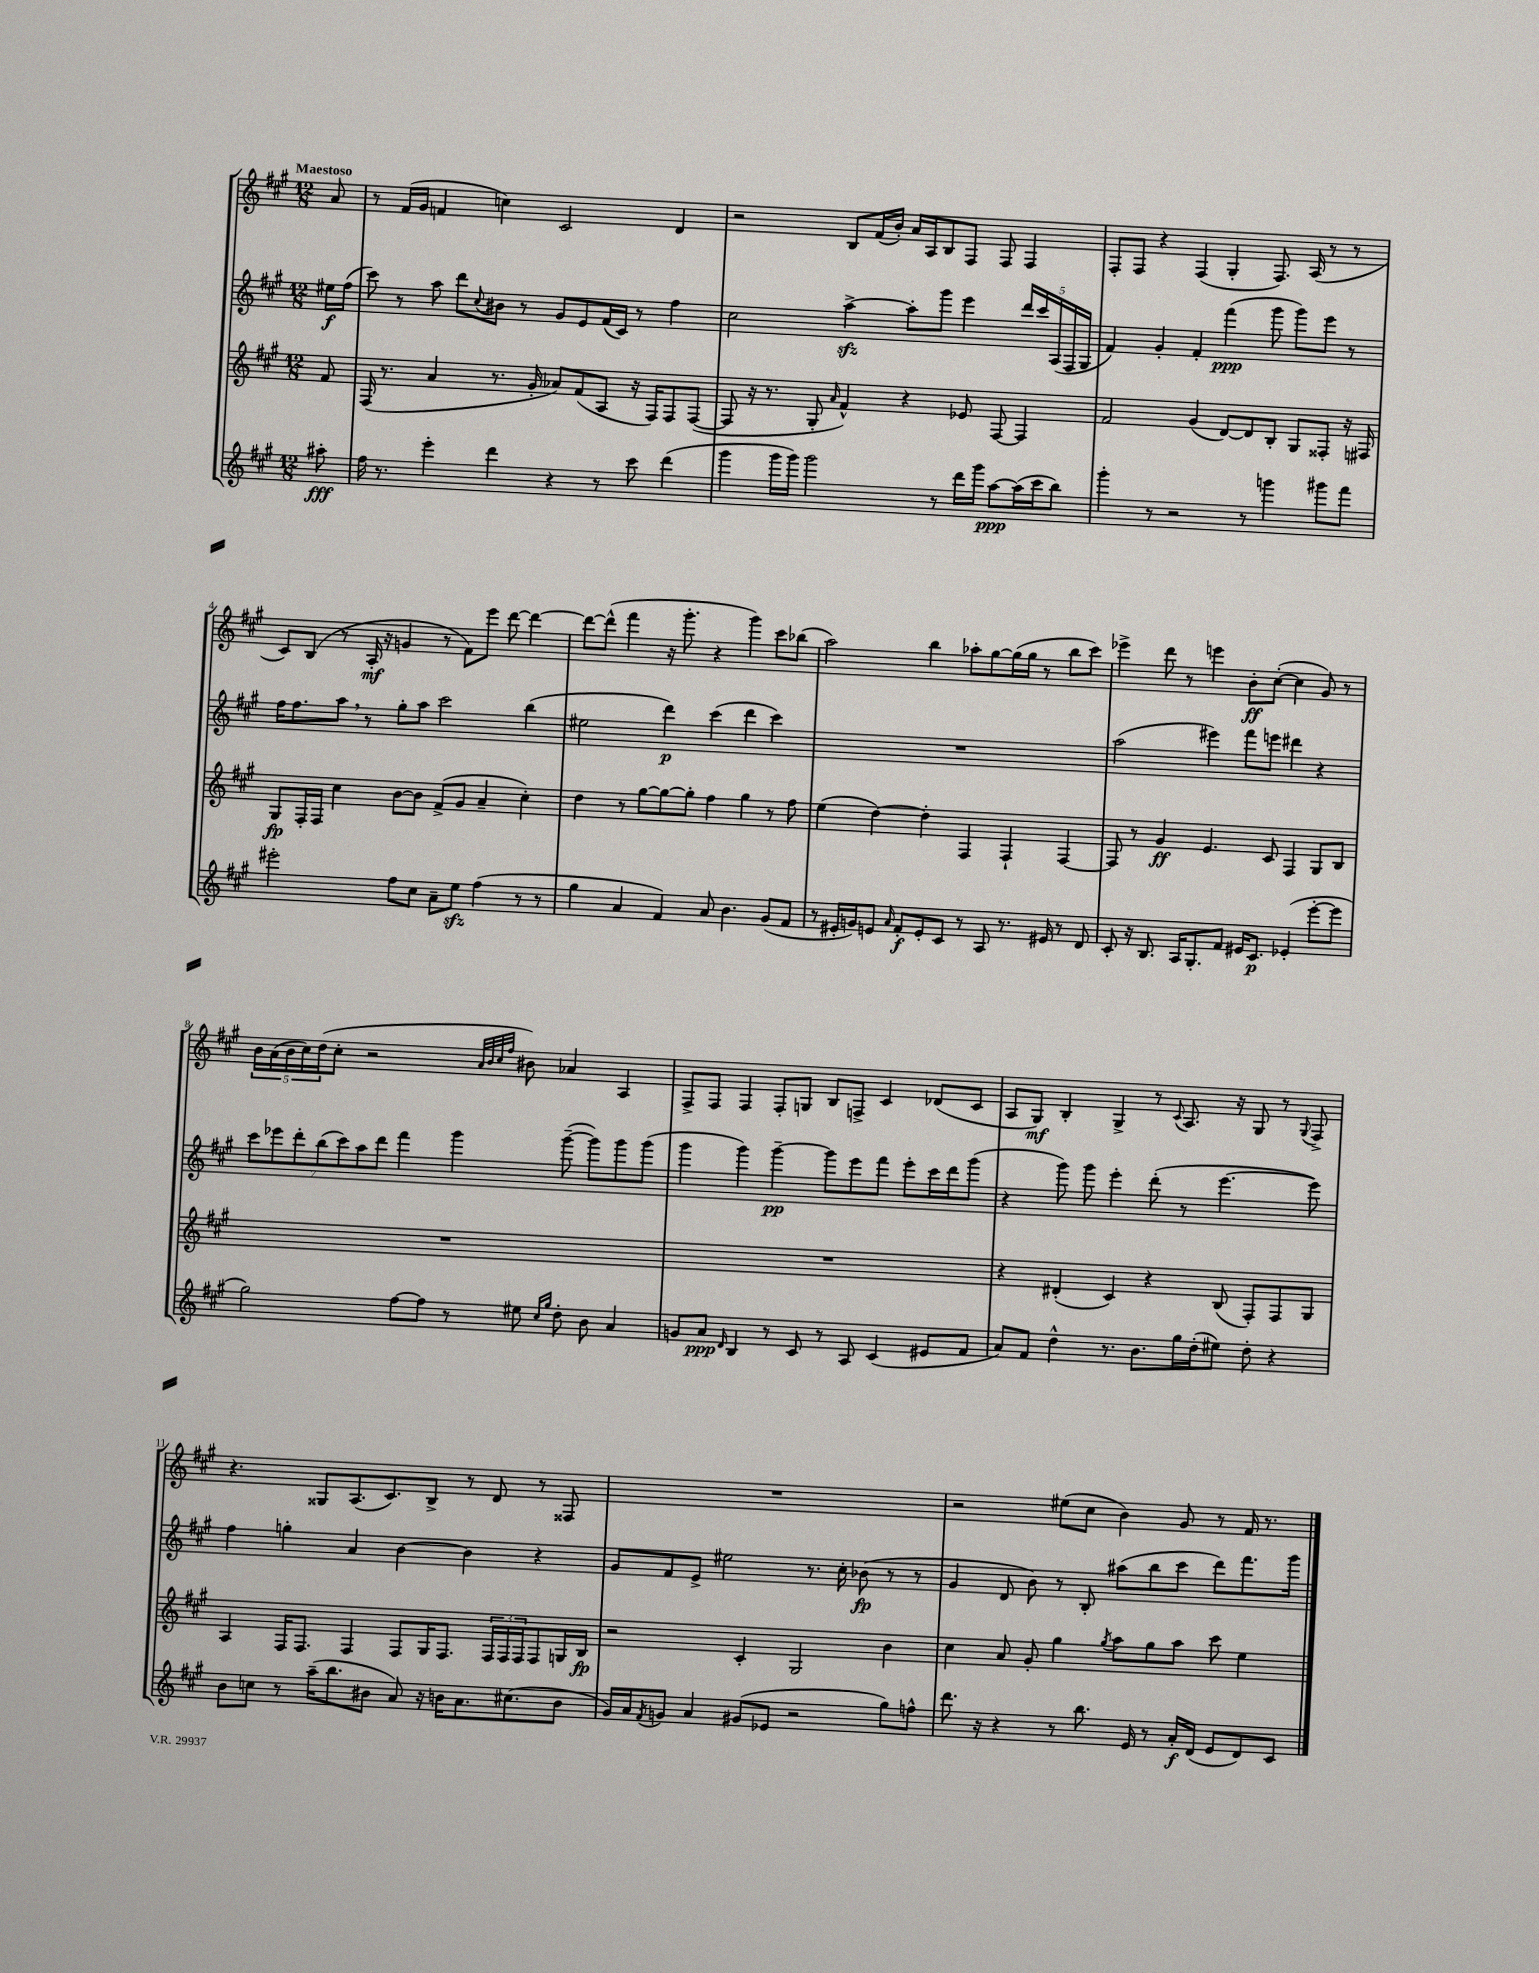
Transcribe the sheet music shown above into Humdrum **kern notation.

**kern	**kern	**kern	**kern
*staff4	*staff3	*staff2	*staff1
*clefG2	*clefG2	*clefG2	*clefG2
*k[f#c#g#]	*k[f#c#g#]	*k[f#c#g#]	*k[f#c#g#]
*M12/8	*M12/8	*M12/8	*M12/8
8aa#'	8f#	16ee#	8a
.	.	(16ff#	.
=	=	=	=
16ff#	(16F#	8ccc#)	8r
8.r	8.r	.	.
.	.	8r	(16f#
.	.	.	16g#
4eee'	4a	8aa	4f
.	.	8ddd	.
.	.	8qqcc#	.
4ddd	8.r	8b#	4cc)
.	.	8r	.
.	16g#'	.	.
4r	8a-)	8g#	2c#
.	(8f#	8e	.
8r	8A	(16f#	.
.	.	16c#)	.
8ccc#	16r	8r	.
.	16F#)	.	.
(4ddd	8F#	4ff#	4d
.	([8F#	.	.
=	=	=	=
4ggg#	8F#]	2cc#	2r
.	16r	.	.
.	8.r	.	.
16ggg#	.	.	.
16ggg#)	.	.	.
2ggg#	8G#'	.	.
.	16qqa	.	.
.	4f#^^)	[4aa^	8B
.	.	.	(16f#
.	.	.	16b')
.	4r	8aa']	16a
.	.	.	16A
8r	.	8ggg#	8B
16ddd	8e-	4eee	8F#
16ggg#	.	.	.
[8aa	[8F#	.	8F#
(16aa]	4F#]	20ddd	4F#
.	.	20ccc#	.
16ccc#	.	.	.
.	.	(20A	.
8bb)	.	.	.
.	.	20F#	.
.	.	20G#	.
=	=	=	=
4ggg#'	2f#	4f#)	8F#'
.	.	.	8F#
8r	.	4g#'	4r
2r	.	.	.
.	(4g#	4f#'	(4F#
.	[8d)	(4fff#	4G#'
8r	8d]	.	.
4ggg	8B'	8ggg#	8.F#)
.	8G#	8ggg#)	.
.	.	.	(16A
8ggg#	8F##'	8eee	8r
8fff#	16r	8r	8r
.	16F#	.	.
=	=	=	=
2eee#'	8G#	16ff#	8c#)
.	.	8.ff#	.
.	16F#'	.	(8B
.	16F#	.	.
.	4cc#	8aa	8r
.	.	8r	16A'
.	.	.	16r
8ff#	[8b	8gg#'	4g
8cc#	8b]	8aa	.
8a~	(8f#^	2ccc#	8r
8ee	8g#	.	8f#)
(4ff#	4a~	.	8eee
.	.	.	[8ddd
8r	4cc#')	(4bb	4ddd_
8r	.	.	.
=	=	=	=
4gg#	4dd	2ee#	8ddd_
.	.	.	(8ddd^^]
4a	8r	.	4fff#
.	[8gg#	.	.
4f#)	8gg#_	4ddd)	16r
.	.	.	8.ggg#'
.	8gg#']	.	.
8a	4ff#	(4ccc#	4r
4.b	.	.	.
.	4gg#	4ddd	4ggg#)
(8g#	8r	4ccc#)	8ccc#
8f#	8ff#	.	(8bb-
=	=	=	=
8r	(4ee	1.r	2aa)
16e#'	.	.	.
16g)	.	.	.
8e	[4dd)	.	.
16qqa	.	.	.
8f#'	.	.	.
8e'	4dd']	.	4bb
8c#	.	.	.
8r	4F#	.	8aa-'
8A	.	.	[8gg#
8.r	4F#`	.	(16gg#]
.	.	.	16gg#
.	.	.	8r
16e#	.	.	.
8r	[4F#	.	8bb
8d	.	.	8ccc#)
=	=	=	=
8c#'	8F#]	(2aa	4eee-^
16r	8r	.	.
8.B	.	.	.
.	4g#	.	8ddd
16A	.	.	8r
8.G#'	.	.	.
.	4.e	4eee#)	4eee
8f#	.	.	.
16e#	.	8fff#	8b'
8.c#	.	.	.
.	8c#	8eee	([8cc#'
(4e-'	4F#	4ddd#	4cc#]
[8eee'	8G#	4r	8g#)
8eee]	8B	.	8r
=	=	=	=
2gg#)	1.r	14ccc#	20b
.	.	.	(20a
.	.	14eee-	.
.	.	.	20b
.	.	14ddd'	.
.	.	.	20cc#)
.	.	.	(20dd
.	.	(14bb	.
.	.	.	8cc#'
.	.	14ccc#)	.
.	.	14aa	.
.	.	.	2r
.	.	14ddd	.
[8ff#	.	4fff#	.
8ff#]	.	.	.
8r	.	4ggg#	.
.	.	.	32qqa
.	.	.	32qqb
.	.	.	32qqcc#
.	.	.	32qqff#
8ee#	.	.	8b#)
16qqcc#	.	.	.
16qqgg#	.	.	.
8dd'	.	([8ggg#~	4a-
8b	.	8ggg#])	.
4a	.	8ggg#	4A
.	.	(8ggg#	.
=	=	=	=
8g	1.r	4ggg#	8F#^
8a	.	.	8F#
16qqd	.	.	.
4B	.	4ggg#)	4F#
8r	.	[4ggg#~	8F#'
8c#	.	.	8G
8r	.	8ggg#]	8B
8A	.	8eee	8F^
(4c#	.	8fff#	4c#
.	.	8eee'	.
8e#	.	16ccc#	(8d-
.	.	16ddd	.
8f#	.	(8ggg#	8c#
=	=	=	=
8a)	4r	4r	8A
8f#	.	.	8G#)
4dd^^	(4d#'	8ggg#)	4B'
.	.	8ggg#	.
8.r	4c#)	4eee'	4G#^
8.b	.	.	.
.	4r	(8ddd'	8r
.	.	.	8qqc#
16gg#	.	8r	8.A
(16dd'	.	.	.
8ee#)	(8B	[4.eee	.
.	.	.	16r
8dd'	8F#')	.	8G#
4r	8F#	.	8r
.	.	.	8qqG#
.	8G#	8eee])	8F#^
=	=	=	=
8b	4A	4ff#	4.r
8cc	.	.	.
8r	16F#	4gg'	.
.	8.F#	.	.
(16aa~	.	.	8G##
8.bb	.	.	.
.	4F#	4a	(8.A
8b#	.	.	.
.	.	.	8.c#)
8a)	8F#	[4b	.
16r	16G#	.	8B^
16b	8.F#	.	.
8.a	.	4b]	8r
.	24F#	.	8d
.	24F#	.	.
(8.cc#	.	.	.
.	24F#	.	.
.	8F#	4r	8r
8b	16G	.	8F##
.	16B	.	.
=	=	=	=
16g#)	2r	8g#	1.r
16a	.	.	.
8qf#	.	.	.
8g	.	8f#	.
4a	.	8e^	.
.	.	2ee#	.
(8g#	4c#'	.	.
8e-	.	.	.
2r	2G#	.	.
.	.	8.r	.
.	.	16cc#'	.
.	.	(8b-	.
8gg#)	4b	8r	.
8ff^^	.	8r	.
=	=	=	=
8.ddd	4cc#	4g#	2r
16r	.	.	.
4r	8a	8d	.
.	8g#'	8b)	.
8r	4gg#	8r	(8ee#
8.bb	.	8B'	8cc#
.	8qgg#	.	.
.	8aa	(8aa#	4b)
16e	.	.	.
8r	8gg#	8bb	.
16a'	8aa	8ccc#	8g#
(16d	.	.	.
8e	8ccc#	8ddd)	8r
8d)	4ee	8.fff#	16f#
.	.	.	8.r
8c#	.	.	.
.	.	16ggg#	.
==	==	==	==
*-	*-	*-	*-
